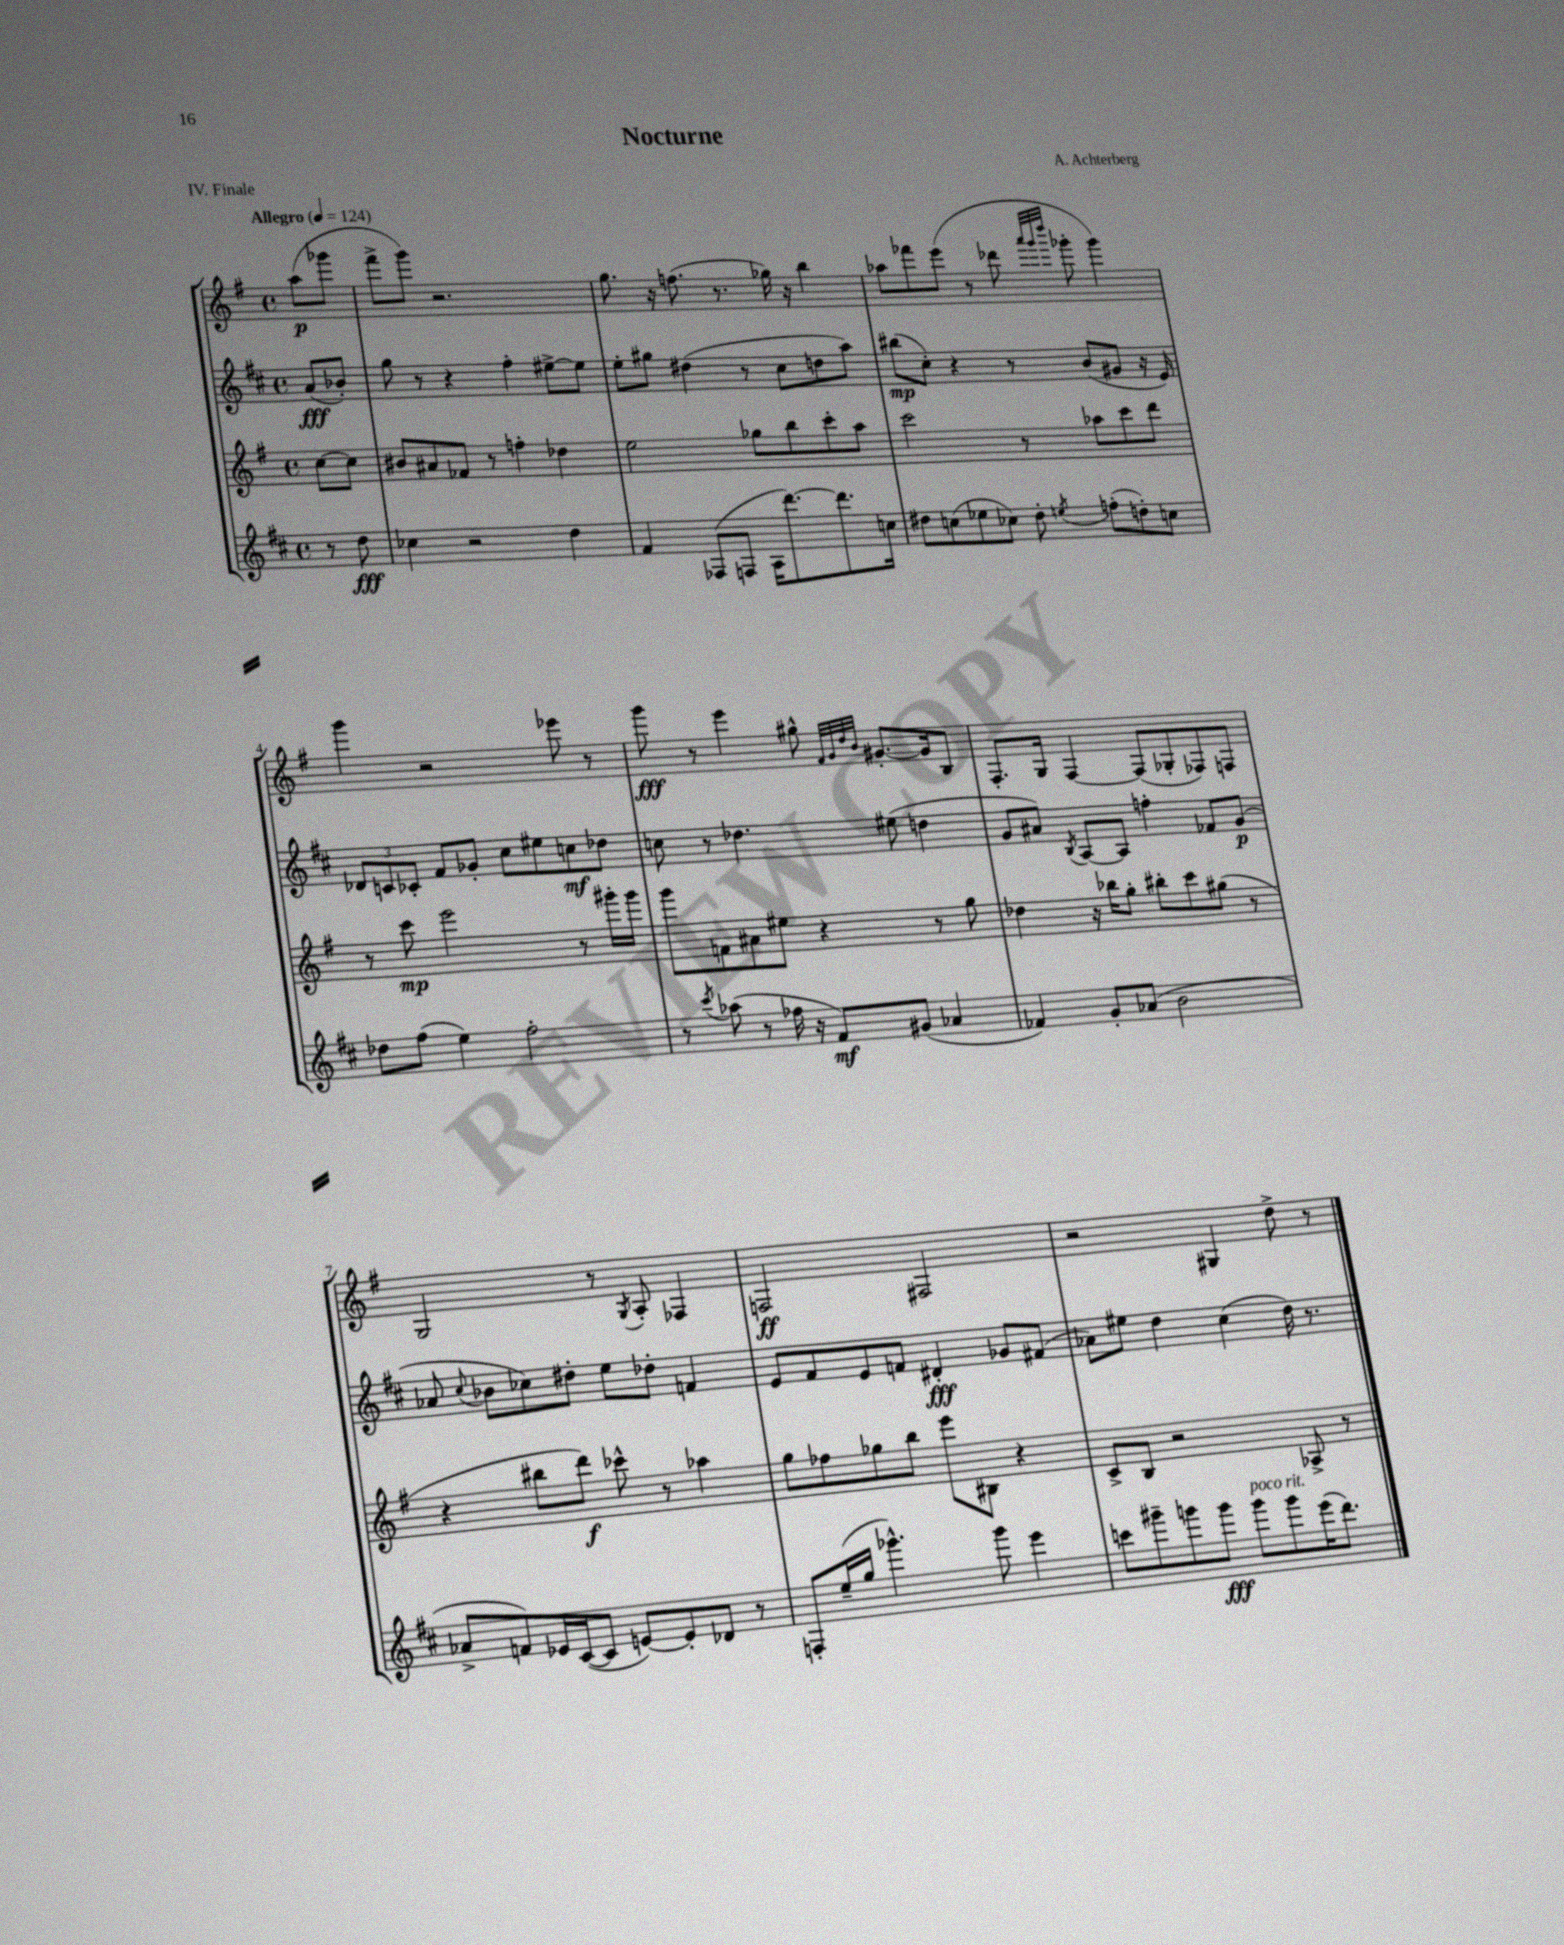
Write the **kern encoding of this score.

**kern	**kern	**kern	**kern
*staff4	*staff3	*staff2	*staff1
*clefG2	*clefG2	*clefG2	*clefG2
*k[f#c#]	*k[f#]	*k[f#c#]	*k[f#]
*M4/4	*M4/4	*M4/4	*M4/4
*met(c)	*met(c)	*met(c)	*met(c)
*MM124	*MM124	*MM124	*MM124
8r	[8cc	(8a	(8aa
8dd	8cc]	8b-')	8ggg-
=	=	=	=
4cc-	8b#	8gg	8fff#^
.	8a#	8r	8ggg)
2r	8f-	4r	2.r
.	8r	.	.
.	4ff'	4ff#'	.
4dd	4dd-	[8ee#^	.
.	.	8ee#]	.
=	=	=	=
4f#	2ee	8ee'	8.gg
.	.	8gg#	.
.	.	.	16r
(8F-	.	(4dd#	(8.ff
8F	.	.	.
.	.	.	8.r
16A	8gg-	8r	.
[8.ddd)	.	.	.
.	8bb	8cc#	16gg-)
.	.	.	16r
8.ddd]	8ccc'	8dd	4bb
.	8aa	8aa)	.
16cc	.	.	.
=	=	=	=
8dd#	2ccc	(8bb#	8aa-
(8cc	.	8cc#')	8fff-
8ee-	.	4r	(8eee
8cc-)	.	.	8r
8dd#'	8r	8r	8ddd-
.	.	.	32qqaaa
.	.	.	32qqggg
8qee	.	.	32qqdddd
(8ff'	8aa-	(8b	8ggg-'
8dd')	8ccc	8g#	4ggg-)
8cc	8ddd	16r	.
.	.	16e)	.
=	=	=	=
8dd-	8r	12d-	4ggg
.	.	12c	.
(8ff#	8ccc	.	.
.	.	12c-'	.
4ee)	2eee	8f#	2r
.	.	8g-'	.
2ff#'	.	8cc#	.
.	.	8ee#	.
.	8r	8cc	8eee-
.	16ggg#'	8dd-	8r
.	16ggg#	.	.
=	=	=	=
8r	8ggg	8cc	8ggg
8qccc#	.	.	.
(8aa-	8f	8r	8r
8r	8a#	4.dd-	4eee
16ff-	8ee#	.	.
16r	.	.	.
8f#)	4r	.	8gg#^^
.	.	.	32qqf#
.	.	.	32qqg
.	.	.	32qqdd
.	.	.	32qqb
(8g#	.	(8ee#	[8.g#'
4a-	8r	4dd	.
.	.	.	16g#]
.	8gg	.	8B
=	=	=	=
4f-)	4dd-	8g	8.F#'
.	.	8a#)	.
.	.	.	16G
.	.	8qB	.
8g'	16r	[8A	[4F#
.	16bb-	.	.
(8a-	8gg'	8A]	.
2b	8bb#'	4ff'	(8F#]
.	8ccc	.	8G-'
.	(8gg#	8f-	8F-)
.	8r	(8g	8F
=	=	=	=
8a-^	4r	8a-	2G
.	.	8qqcc#	.
8f)	.	8b-	.
16e-	8bb#	8cc-)	.
([16c#	.	.	.
8c#]	8ddd)	8dd#'	.
[8e)	8ccc-^^	8ee	8r
.	.	.	8qG
8e']	8r	8dd-'	8A'
8d-	4aa-	4f	4F-
8r	.	.	.
=	=	=	=
8F'	8gg	8e	2F
(16ee~	8ff-	8f#	.
16gg	.	.	.
4.ggg-^^)	8gg-	8e	.
.	8bb	8f	.
.	8eee	4d#'	2F#
8ggg-	8B#	.	.
4eee	4r	8g-	.
.	.	(8f#	.
=	=	=	=
8ccc	8c^	8a-)	2r
8ggg#~	8B	8ee#	.
8ggg	2r	4dd	.
8ggg	.	.	.
8ggg	.	(4cc#	4G#
8ggg	.	.	.
(16eee	8A-^	16dd)	8dd^
8.ddd)	.	8.r	.
.	8r	.	8r
==	==	==	==
*-	*-	*-	*-
